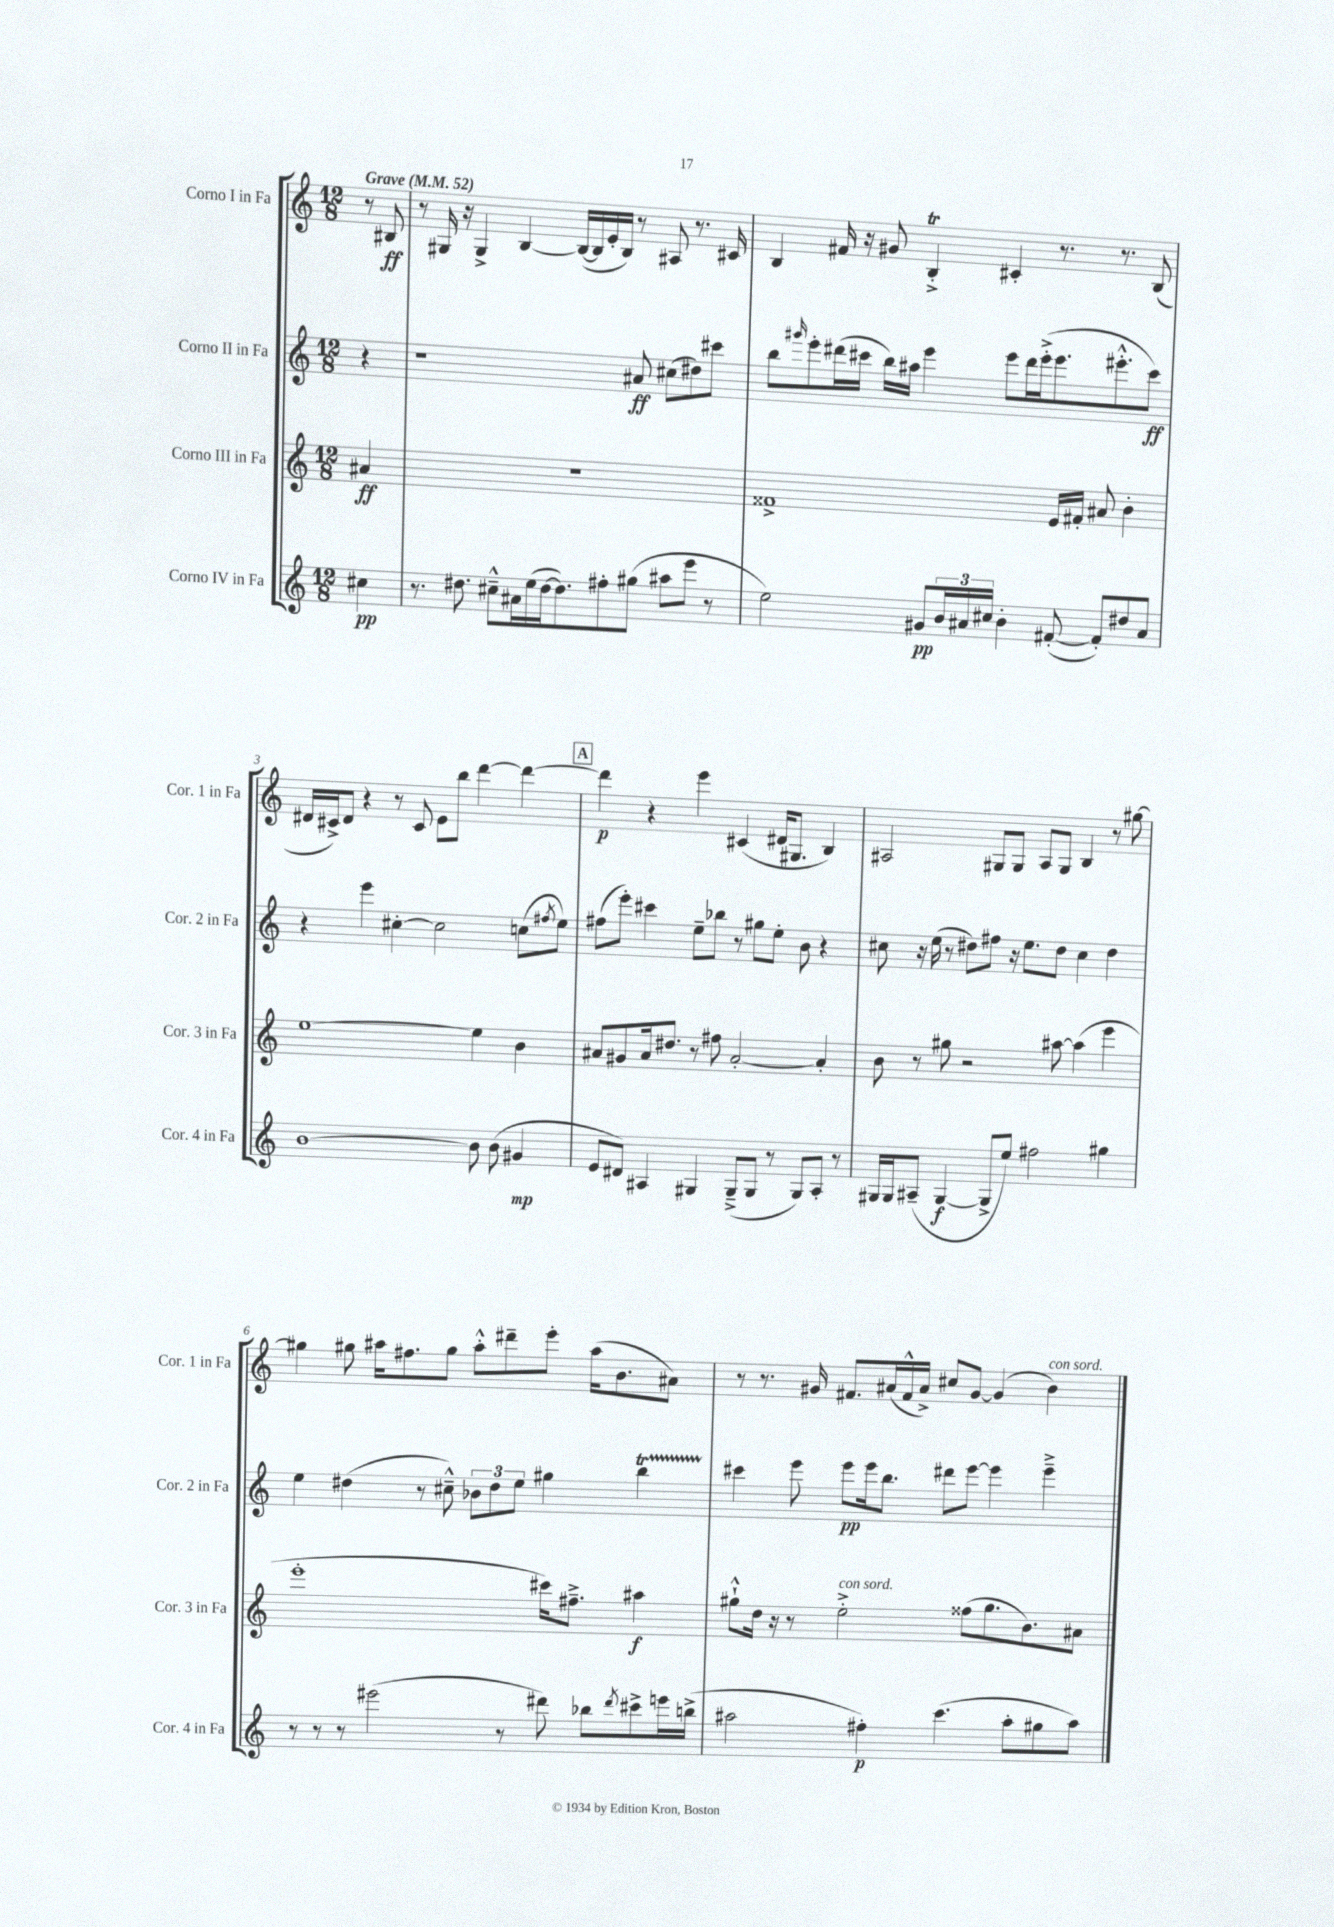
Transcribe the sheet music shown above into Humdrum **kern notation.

**kern	**dynam	**kern	**dynam	**kern	**dynam	**kern	**dynam
*part4	*part4	*part3	*part3	*part2	*part2	*part1	*part1
*staff4	*staff4	*staff3	*staff3	*staff2	*staff2	*staff1	*staff1
*I"Corno IV in Fa	*	*I"Corno III in Fa	*	*I"Corno II in Fa	*	*I"Corno I in Fa	*
*I'Cor. 4 in Fa	*	*I'Cor. 3 in Fa	*	*I'Cor. 2 in Fa	*	*I'Cor. 1 in Fa	*
*clefG2	*	*clefG2	*	*clefG2	*	*clefG2	*
*k[]	*	*k[]	*	*k[]	*	*k[]	*
*M12/8	*	*M12/8	*	*M12/8	*	*M12/8	*
*MM52	*	*MM52	*	*MM52	*	*MM52	*
=	=	=	=	=	=	=	=
!	!	!	!	!	!	!LO:TX:a:B:t=Grave	!
4cc#X\	pp	4a#X/	ff	4r	.	8r	.
.	.	.	.	.	.	8B#X/	ff
=1	=1	=1	=1	=1	=1	=1	=1
8.r	.	1.r	.	1r	.	8r	.
.	.	.	.	.	.	16G#X/	.
8.dd#X\	.	.	.	.	.	16r	.
.	.	.	.	.	.	4G#^/	.
8cc#X~^^\L	.	.	.	.	.	.	.
16a#X\L	.	.	.	.	.	[4B/	.
(16ee\	.	.	.	.	.	.	.
[16dd#\J	.	.	.	.	.	.	.
8.dd#\])	.	.	.	.	.	.	.
.	.	.	.	.	.	(16B/LL_	.
.	.	.	.	.	.	16B/]	.
8ff#X'\	.	.	.	.	.	16e'/	.
.	.	.	.	.	.	16B/JJ)	.
(8gg#X\J	.	.	.	8a#X/	ff	8r	.
8aa#X\L	.	.	.	(8cc#X\L	.	8A#X/	.
8eee\J	.	.	.	8dd#X\)	.	8.r	.
8r	.	.	.	8ccc#X\J	.	.	.
.	.	.	.	.	.	16c#X/	.
=2	=2	=2	=2	=2	=2	=2	=2
2ee\)	.	1f##X^	.	8bb\L	.	4B/	.
.	.	.	.	16qqggg#X/	.	.	.
.	.	.	.	8eee'\	.	.	.
.	.	.	.	(16ddd#X\L	.	16f#X/	.
.	.	.	.	16ccc#X\JJ	.	16r	.
.	.	.	.	16bb\LL)	.	8g#X/	.
.	.	.	.	16aa#X\JJ	.	.	.
8g#X/L	pp	.	.	4eee\	.	4Bt'^/	.
24b/L	.	.	.	.	.	.	.
24a#X/	.	.	.	.	.	.	.
24cc#X/JJ	.	.	.	.	.	.	.
4b'\	.	.	.	8eee\L	.	4c#X'/	.
.	.	.	.	16ddd#\L	.	.	.
.	.	.	.	(16eee'^\J	.	.	.
([8f#X'/	.	16e/LL	.	8.eee\	.	8.r	.
.	.	16f#X'/JJ	.	.	.	.	.
8f#'/L])	.	8a#X/	.	.	.	.	.
.	.	.	.	8.eee#X'^^\	.	8.r	.
8dd#X/	.	4b'\	.	.	.	.	.
8a#/J	.	.	.	8ccc#\J)	ff	(8B/	.
!!LO:LB:g=z
=3	=3	=3	=3	=3	=3	=3	=3
[1b	.	[1ee	.	4r	.	16d#X/LL	.
.	.	.	.	.	.	16c#X^/J)	.
.	.	.	.	.	.	8d#/J	.
.	.	.	.	4eee\	.	4r	.
.	.	.	.	[4cc#X'\	.	8r	.
.	.	.	.	.	.	8c#/	.
.	.	.	.	2cc#\]	.	8e\L	.
.	.	.	.	.	.	8bb\J	.
8b\]	.	4ee\]	.	.	.	[4ddd\	.
(8b\	.	.	.	.	.	.	.
4g#X/	mp	4b\	.	(8ccn\L	.	4ddd\_	.
.	.	.	.	8qff#X/	.	.	.
.	.	.	.	8ee\J)	.	.	.
!!LO:REH:place=s1:t=A
=4	=4	=4	=4	=4	=4	=4	=4
8e/L	.	8a#X/L	.	(8ff#X\L	.	4ddd\]	p
8d#X/J)	.	8g#X/	.	8eee'\J)	.	.	.
4A#X/	.	16a#/k	.	4ccc#X\	.	4r	.
.	.	8.dd#X/J	.	.	.	.	.
4G#X/	.	8r	.	8ee~\L	.	4eee\	.
.	.	8ff#X\	.	8bb-X\J	.	.	.
(8G#~^/L	.	[2a#'/	.	8r	.	(4c#X/	.
8G#/J	.	.	.	8gg#X\L	.	.	.
8r	.	.	.	8ee'\J	.	16d#X/KL	.
.	.	.	.	.	.	8.G#X/J	.
8G#/L)	.	.	.	8b\	.	.	.
8A#'/J	.	4a#'/]	.	4r	.	4B/)	.
8r	.	.	.	.	.	.	.
=5	=5	=5	=5	=5	=5	=5	=5
16G#X/LL	.	8b\	.	8cc#X\	.	2A#X/	.
16G#/J	.	.	.	.	.	.	.
(8A#X~/J	.	8r	.	16r	.	.	.
.	.	.	.	(16ee\	.	.	.
[4G#/	f	8gg#X\	.	8r	.	.	.
.	.	2r	.	8dd#X\L)	.	.	.
8G#^/L]	.	.	.	8ff#X\J	.	8G#X/L	.
8ee/J)	.	.	.	16r	.	8G#/J	.
.	.	.	.	8.ee\L	.	.	.
2ff#X\	.	.	.	.	.	8A#/L	.
.	.	[8aa#X\	.	8dd#\J	.	8G#/J	.
.	.	(4aa#\]	.	4cc#\	.	4B/	.
4gg#X\	.	4eee\	.	4dd#\	.	8r	.
.	.	.	.	.	.	[8gg#X\	.
!!LO:LB:g=z
=6	=6	=6	=6	=6	=6	=6	=6
8r	.	1eee'	.	4ee\	.	4gg#X\]	.
8r	.	.	.	.	.	.	.
8r	.	.	.	(4dd#X\	.	8gg#X\	.
(2eee#X\	.	.	.	.	.	16aa#X\KL	.
.	.	.	.	.	.	8.ff#X\	.
.	.	.	.	8r	.	.	.
.	.	.	.	8cc#X~^^\)	.	8gg#\J	.
.	.	.	.	12b-X\L	.	8aa#'^^\L	.
.	.	.	.	12dd#\	.	.	.
8r	.	.	.	.	.	8ddd#X~\	.
.	.	.	.	12ee\J	.	.	.
8ddd#X\)	.	16ccc#X\KL)	.	4gg#X\	.	8eee'\J	.
.	.	8.ff#X~^\J	.	.	.	.	.
8bb-X\L	.	.	.	.	.	(16aa#\KL	.
.	.	.	.	.	.	8.b\	.
8qddd#/	.	.	.	.	.	.	.
8ccc#X^\	.	4aa#X\	f	4bbt\	.	.	.
16eeen\L	.	.	.	.	.	8a#X\J)	.
(16bbn^\JJ	.	.	.	.	.	.	.
=7	=7	=7	=7	=7	=7	=7	=7
2aa#X\	.	8gg#X`^^\L	.	4ccc#X\	.	8r	.
.	.	16dd\Jk	.	.	.	8.r	.
.	.	16r	.	.	.	.	.
.	.	8r	.	8eee\	.	.	.
.	.	.	.	.	.	16g#X/	.
!	!	!LO:TX:a:i:t=con sord.	!	!	!	!	!
.	.	2ee'^\	.	8eee\L	pp	8.f#X/L	.
4ff#X'\)	p	.	.	16eee\k	.	.	.
.	.	.	.	8.bb\J	.	(16a#X/L	.
.	.	.	.	.	.	16f#^^/	.
.	.	.	.	.	.	16a#^/JJ)	.
(4.ccc\	.	.	.	8ddd#X\L	.	8cc#X/L	.
.	.	(8ff##X\L	.	[8eee\J	.	[8g#/J	.
.	.	8.gg#\	.	4eee\]	.	(4g#/]	.
8aa#'\L	.	.	.	.	.	.	.
.	.	8.b\)	.	.	.	.	.
!	!	!	!	!	!	!LO:TX:a:i:t=con sord.	!
8gg#X\	.	.	.	4eee~^\	.	4b\)	.
8aa#\J)	.	8a#X\J	.	.	.	.	.
==	==	==	==	==	==	==	==
*-	*-	*-	*-	*-	*-	*-	*-
